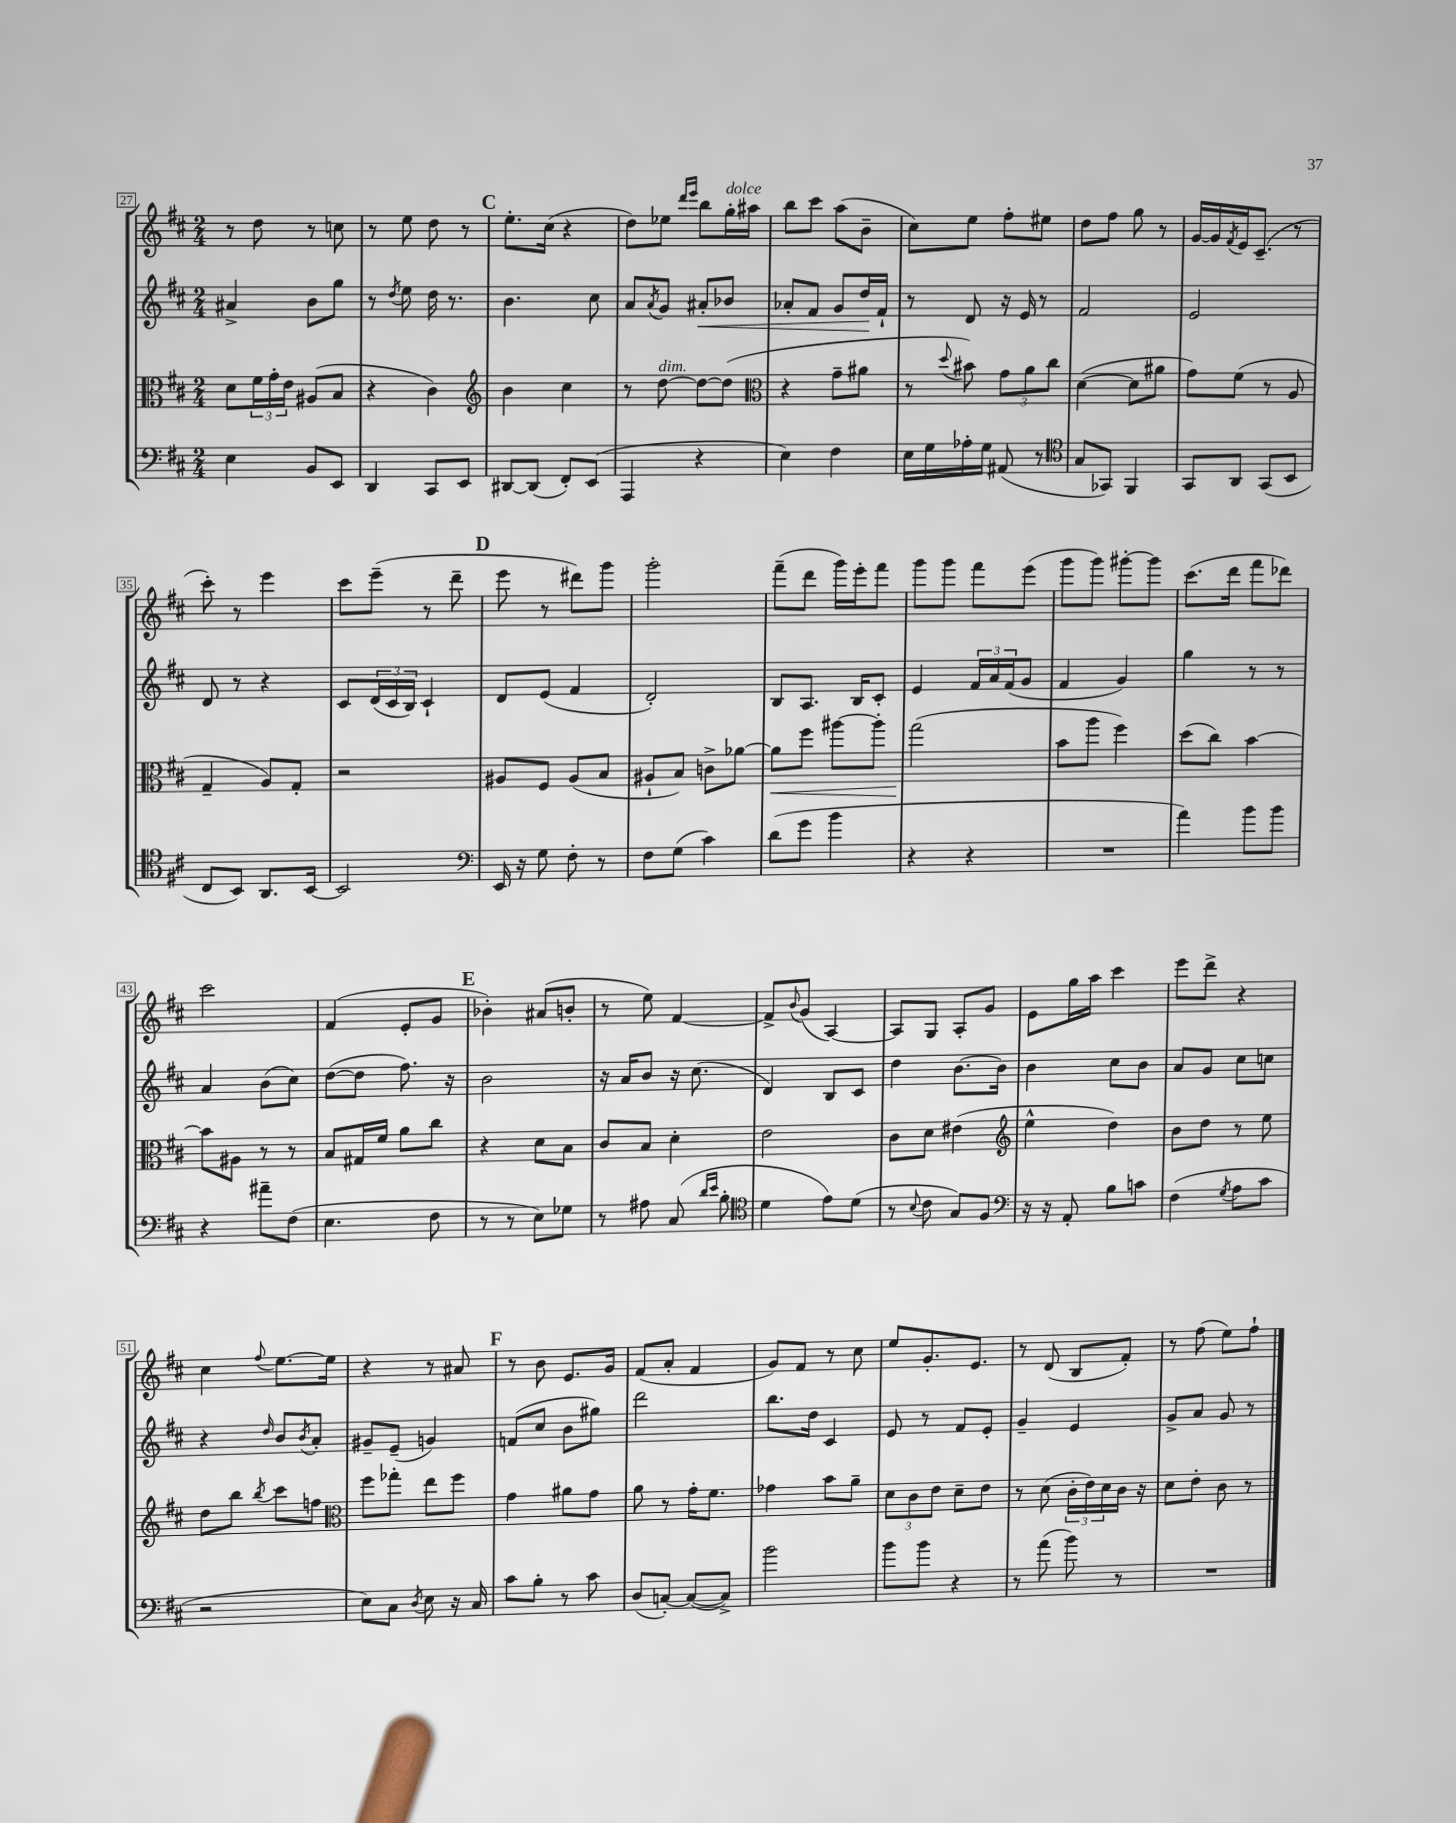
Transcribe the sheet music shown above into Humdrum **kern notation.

**kern	**kern	**kern	**kern
*staff4	*staff3	*staff2	*staff1
*clefF4	*clefC3	*clefG2	*clefG2
*k[f#c#]	*k[f#c#]	*k[f#c#]	*k[f#c#]
*M2/4	*M2/4	*M2/4	*M2/4
4E	8d	4a#^	8r
.	24f#	.	8dd
.	24g'	.	.
.	24e	.	.
8BB	(8A#	8b	8r
8EE	8B	8gg	8cc
=	=	=	=
4DD	4r	8r	8r
.	.	8qdd	.
.	.	8ee	8ee
8CC#	4c#)	16dd	8dd
.	.	8.r	.
8EE	.	.	8r
=	=	=	=
*	*clefG2	*	*
[8DD#	4b	4.b	8.ee'
(8DD#]	.	.	.
.	.	.	(16cc#
8FF#')	4cc#	.	4r
(8EE	.	8cc#	.
=	=	=	=
4AAA	8r	8a	8dd)
.	.	8qa	.
.	[8dd	8g	8ee-
.	.	.	16qqddd
.	.	.	16qqeee
4r	8dd_	8a#'	8bb
.	(8dd]	8b-	16gg'
.	.	.	16aa#
=	=	=	=
*	*clefC3	*	*
4E)	4r	8a-'	8bb
.	.	8f#	8ccc#
4F#	8g~	8g	(8aa
.	8a#	16dd	8b~
.	.	16f#`	.
=	=	=	=
16E	8r	8r	8cc#)
16G	.	.	.
.	8qqdd	.	.
16A-'	8b#)	8d	8ee
16G	.	.	.
(8AA#	12g	16r	8ff#'
.	.	16e	.
.	12a	.	.
8r	.	8r	8ee#
.	12cc#	.	.
=	=	=	=
*clefC4	*	*	*
8G	([4d	2f#	8dd
8GG-)	.	.	8ff#
4FF#	8d]	.	8gg
.	8a#	.	8r
=	=	=	=
8GG	8g)	2e	[16g
.	.	.	16g]
.	.	.	8qf#
8AA	(8f#	.	16e
.	.	.	(8.c#~
(8GG	8r	.	.
8BB	8A	.	8r
=	=	=	=
8C#	4G~	8d	8ccc#')
8BB)	.	8r	8r
8.AA	8A)	4r	4eee
.	8G'	.	.
[16BB	.	.	.
=	=	=	=
2BB]	2r	8c#	8ccc#
.	.	(24d	(8eee~
.	.	24c#	.
.	.	24B)	.
.	.	4c#`	8r
.	.	.	8ddd~
=	=	=	=
*clefF4	*	*	*
16EE	8A#	8d	8eee
16r	.	.	.
8G	8F#	(8e	8r
8F#'	(8A#	4f#	8ddd#)
8r	8B	.	8ggg
=	=	=	=
8F#	8A#`	2d')	2ggg'
(8G	8B)	.	.
4c#)	8c^	.	.
.	[8a-	.	.
=	=	=	=
(8d	8a-]	8B	(8fff#~
8g	8ff#	8.A	8ddd
4b	[8aa#	.	16ggg)
.	.	16B	16eee'
.	8aa#']	8c#'	8fff#
=	=	=	=
4r	(2gg	4e	8ggg
.	.	.	8ggg
4r	.	24f#	8fff#
.	.	24a	.
.	.	(24f#	.
.	.	8g	(8eee
=	=	=	=
2r	8b	4f#	8ggg
.	8aa	.	8ggg)
.	4ff#)	4g)	[8ggg#'
.	.	.	8ggg#]
=	=	=	=
4a)	(8dd	4gg	(8.ccc#
.	8cc#)	.	.
.	.	.	16ddd
8b	[4b	8r	8fff#
8b	.	8r	8ddd-)
=	=	=	=
4r	8b]	4a	2ccc#
.	8A#	.	.
8a#~	8r	(8b	.
(8F#	8r	8cc#)	.
=	=	=	=
4.E	8B	([8dd	(4f#
.	16G#	8dd]	.
.	16f#	.	.
.	8a	8.ff#)	8e'
8F#	8cc#	.	8g
.	.	16r	.
=	=	=	=
8r	4r	2b	4b-')
8r	.	.	.
8E)	8d	.	(8a#
8G-	8B	.	8b'
=	=	=	=
8r	8c#	16r	8r
.	.	16a	.
8A#	8B	8b	8ee)
(8C#	4d'	16r	[4f#
.	.	(8.cc#	.
16qqd	.	.	.
16qqe	.	.	.
8B'	.	.	.
=	=	=	=
*clefC4	*	*	*
4d	2e	4d)	8f#^]
.	.	.	8qqb
.	.	.	(8g
8e)	.	8B	[4A)
(8d	.	8c#	.
=	=	=	=
8r	8c#	4dd	8A]
8qqB	.	.	.
8c#	8d	.	8G
8G)	(4e#	[8.b	8A'
8F#	.	.	8g
.	.	16b]	.
=	=	=	=
*clefF4	*clefG2	*	*
16r	4ee^^	4b	8e
16r	.	.	.
8AA'	.	.	16gg
.	.	.	16aa
8B	4dd)	8cc#	4ccc#
8c	.	8b	.
=	=	=	=
(4F#	8b	8a	8eee
.	8dd	8g	8ddd^
8qG	.	.	.
8A	8r	8cc#	4r
8c#	8ee	8cc	.
=	=	=	=
2r	8dd	4r	4cc#
.	8bb	.	.
.	8qbb	16qqdd	8qqff#
.	8ccc#	8b	[8.ee
.	.	8qb	.
.	8ff	8a'	.
.	.	.	16ee]
=	=	=	=
*	*clefC3	*	*
8E)	8ff#	8g#~	4r
8C#	8gg-'	(8e~	.
8qD	.	.	.
8E	8ee	4g)	8r
16r	8ff#	.	8a#
16C#	.	.	.
=	=	=	=
8c#	4g	(8f	8r
8B'	.	8cc#	8b
8r	8a#	8b	8.e
8c#	8g	8gg#)	.
.	.	.	16g
=	=	=	=
(8D	8a	2ddd	(8f#
[8C')	8r	.	8a'
(8C_	16g'	.	4f#
.	8.f#	.	.
8C^])	.	.	.
=	=	=	=
2b	4g-	8.bb	8g)
.	.	.	8f#
.	.	16dd	.
.	8b	4c#	8r
.	8a~	.	8cc#
=	=	=	=
8b	12d	8e	8ee
.	12c#	.	.
8b	.	8r	8.g'
.	12e	.	.
4r	8d~	8f#	.
.	.	.	8.e
.	8e	8e'	.
=	=	=	=
8r	8r	4g~	8r
(8a	(8d	.	(8d
8b)	24c#'	4e	8B
.	24e)	.	.
.	24d	.	.
8r	16c#	.	8f#')
.	16r	.	.
=	=	=	=
2r	8d	8g^	8r
.	8e'	8a	(8ff#
.	8c#	8g	8ee)
.	8r	8r	8ff#`
==	==	==	==
*-	*-	*-	*-
